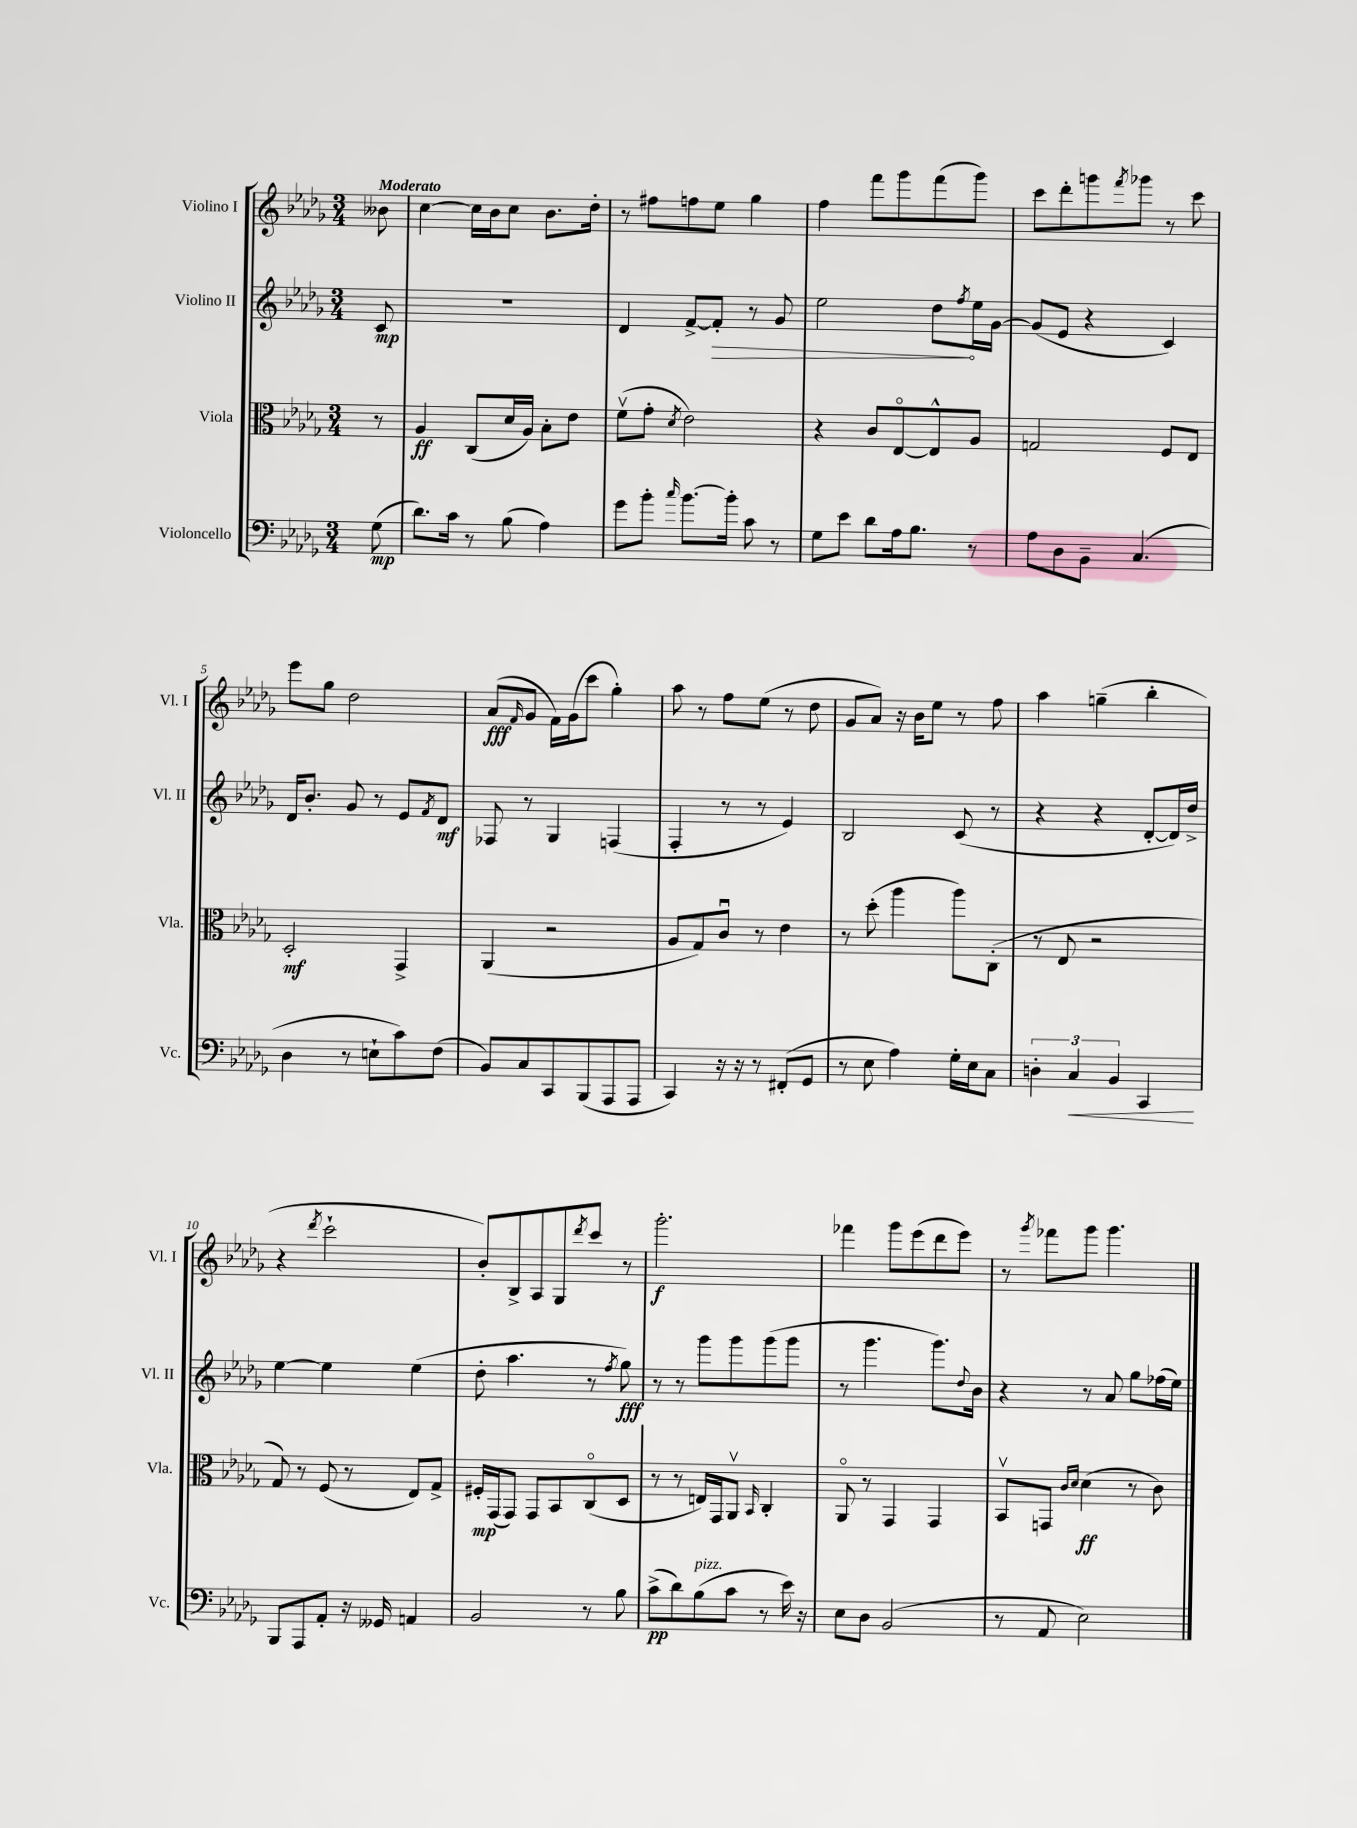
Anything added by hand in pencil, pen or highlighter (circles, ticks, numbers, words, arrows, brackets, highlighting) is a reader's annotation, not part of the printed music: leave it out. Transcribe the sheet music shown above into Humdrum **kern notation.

**kern	**kern	**kern	**kern
*staff4	*staff3	*staff2	*staff1
*clefF4	*clefC3	*clefG2	*clefG2
*k[b-e-a-d-g-]	*k[b-e-a-d-g-]	*k[b-e-a-d-g-]	*k[b-e-a-d-g-]
*M3/4	*M3/4	*M3/4	*M3/4
(8G-	8r	8c	8b--
=	=	=	=
8.d-)	4A-	2.r	[4cc
16c	.	.	.
8r	(8C	.	16cc]
.	.	.	16b-
(8B-	16d-	.	8cc
.	16A-)	.	.
4A-)	8B-'	.	8.b-
.	8e-	.	.
.	.	.	16dd-'
=	=	=	=
8g-	(8fv	4d-	8r
8b-'	8g-'	.	8ff#
16qqcc	8qd-	.	.
[8.b-	2e-)	[8f^	8ff
.	.	8f']	8ee-
16b-']	.	.	.
8c	.	8r	4gg-
8r	.	8g-	.
=	=	=	=
8G-	4r	2ee-	4ff
8e-	.	.	.
8d-	8c	.	8fff
16A-	[8E-o	.	8ggg-
8.B-	.	.	.
.	8E-^^]	8dd-	(8fff
.	.	8qff	.
8r	8A-	16ee-	8ggg-)
.	.	[16g-	.
=	=	=	=
8A-	2G	(8g-]	8ccc
8D-	.	8e-	8ddd-'
8BB-~	.	4r	8ggg
.	.	.	8qfff
(4.C	.	.	8ggg-
.	8F	4c)	8r
.	8E-	.	8ccc
=	=	=	=
4D-	2D-'	16d-	8eee-
.	.	8.b-'	.
.	.	.	8gg-
8r	.	8g-	2dd-
8E`	.	8r	.
8c)	4GG-^	8e-	.
.	.	8qf	.
(8F	.	8d-	.
=	=	=	=
8BB-)	(4AA-	8F-	(8a-
.	.	.	16qqf
8C	.	8r	8g-
8CC	2r	4G-	16f)
.	.	.	(16g-
(8BBB-	.	.	8ccc
8AAA-	.	(4F	4gg-')
8AAA-	.	.	.
=	=	=	=
4CC)	8A-	4F'	8aa-
.	8G-)	.	8r
16r	8cu	8r	8ff
16r	.	.	.
8r	8r	8r	(8ee-
(8FF#'	4e-	4e-)	8r
8GG-	.	.	8dd-
=	=	=	=
8r	8r	2B-	8g-
8E-	(8dd-'	.	8a-)
4A-)	4aa-	.	16r
.	.	.	16b-
.	.	.	8ee-
16G-'	8aa-)	(8c	8r
16E-	.	.	.
8C	(8C'	8r	8ff
=	=	=	=
6D'	8r	4r	4aa-
.	8E-	.	.
6C	.	.	.
.	2r	4r	(4gg~
6BB-	.	.	.
4CC	.	[8d-'	4bb-'
.	.	16d-])	.
.	.	16dd-^	.
=	=	=	=
8BBB-	8G-)	[4ee-	4r
8AAA-	8r	.	.
.	.	.	8qddd-
8AA-'	(8F	4ee-]	2ccc`
16r	8r	.	.
16GG--	.	.	.
4AA	8E-)	(4ee-	.
.	8G-^	.	.
=	=	=	=
2BB-	16F#'	8dd-'	8b-')
.	(16GG-	.	.
.	8GG-)	4.aa-	8B-^
.	8GG-	.	8A-
.	8BB-	.	8G-
.	.	.	8qddd-
8r	(8Co	8r	8ccc
.	.	8qff	.
8B-	8D-	8gg-)	8r
=	=	=	=
(8c^	8r	8r	2.ggg-'
8d-)	8r	8r	.
(8B-	16E)	8ggg-	.
.	16GG-	.	.
8c	8AA-v	8ggg-	.
.	16qqBB-	.	.
8r	4C'	(8ggg-	.
16e-)	.	8ggg-	.
16r	.	.	.
=	=	=	=
8E-	8AA-o	8r	4fff-
8D-	8r	4.ggg-	.
(2BB-	4GG-	.	8ggg-
.	.	.	(8eee-
.	4GG-	8.ggg-)	8ddd-
.	.	.	8eee-)
.	.	8qqdd-	.
.	.	16b-	.
=	=	=	=
8r	8BB-v	4r	8r
.	.	.	8qggg-
8AA-	8GG	.	8fff-
.	16qqc	.	.
.	16qqd-	.	.
2E-)	(4d-	8r	8ggg-
.	.	8a-	4.ggg-
.	8r	8gg-	.
.	8c)	(16ff-	.
.	.	16ee-)	.
==	==	==	==
*-	*-	*-	*-
